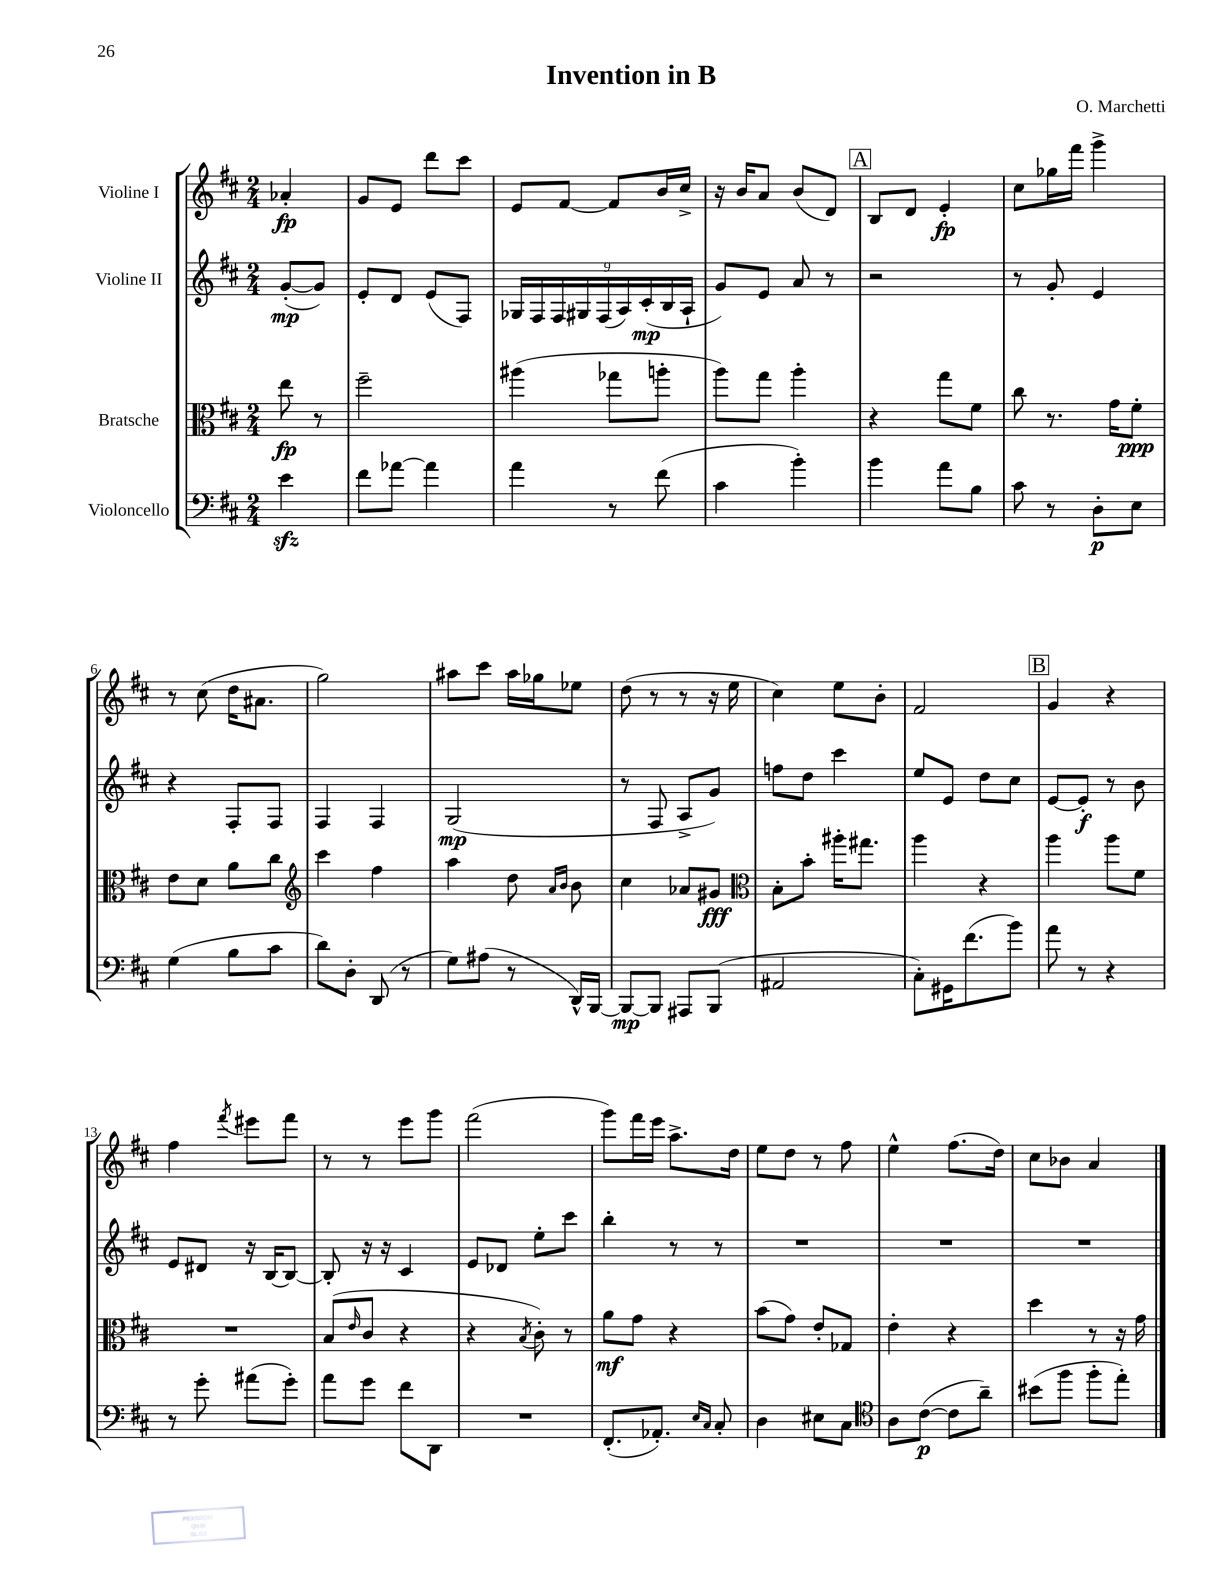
\header { title = "Invention in B" composer = "O. Marchetti" }
<<
\new StaffGroup <<
\new Staff = "s0" \with { instrumentName = "Violine I" } {
    \clef treble \key d \major \numericTimeSignature \time 2/4 \partial 4
    aes'4-.\fp |
    g'8 e'8 d'''8 cis'''8 |
    e'8 fis'8~ fis'8 b'16 cis''16-> |
    r16 b'16 a'8 b'8( d'8) |
    \mark \markup { \box "A" } b8 d'8 e'4-.\fp |
    cis''8 ges''16 fis'''16 g'''4-> |
    r8 cis''8( d''16 ais'8. |
    g''2) |
    ais''8 cis'''8 ais''16 ges''16 ees''8 |
    d''8( r8 r8 r16 e''16 |
    cis''4) e''8 b'8-. |
    fis'2 |
    \mark \markup { \box "B" } g'4 r4 |
    fis''4 \acciaccatura { fis'''8 } eis'''8 fis'''8 |
    r8 r8 e'''8 g'''8 |
    fis'''2( |
    g'''8) fis'''16 e'''16 a''8.-> d''16 |
    e''8 d''8 r8 fis''8 |
    e''4-^ fis''8.( d''16) |
    cis''8 bes'8 a'4 \bar "|." |
}
\new Staff = "s1" \with { instrumentName = "Violine II" } {
    \clef treble \key d \major \numericTimeSignature \time 2/4 \partial 4
    g'8~-.\mp( g'8) |
    e'8-. d'8 e'8( fis8) |
    \tuplet 9/8 { ges16 fis16 fis16 gis16 fis16( a16) cis'16-.\mp( b16 a16-! } |
    g'8) e'8 a'8 r8 |
    \mark \markup { \box "A" } r2 |
    r8 g'8-. e'4 |
    r4 fis8-. fis8 |
    fis4 fis4 |
    g2\mp( |
    r8 fis8 a8-> g'8) |
    f''8 d''8 cis'''4 |
    e''8 e'8 d''8 cis''8 |
    \mark \markup { \box "B" } e'8~ e'8-.\f r8 b'8 |
    e'8 dis'8 r16 b16~ b8~ |
    b8-. r16 r16 cis'4 |
    e'8 des'8 e''8-. cis'''8 |
    b''4-. r8 r8 |
    R2 |
    R2 |
    R2 \bar "|." |
}
\new Staff = "s2" \with { instrumentName = "Bratsche" } {
    \clef alto \key d \major \numericTimeSignature \time 2/4 \partial 4
    e''8\fp r8 |
    fis''2-- |
    ais''4( ges''8 a''8-. |
    a''8) g''8 a''4-. |
    \mark \markup { \box "A" } r4 g''8 fis'8 |
    cis''8 r8. g'16 fis'8-.\ppp |
    e'8 d'8 a'8 cis''8 |
    \clef treble cis'''4 fis''4 |
    a''4 d''8 \grace { a'16 b'16 } b'8 |
    cis''4 aes'8 gis'8\fff |
    \clef alto b8-. b'8-. ais''16-. gis''8. |
    a''4 r4 |
    \mark \markup { \box "B" } a''4 a''8 fis'8 |
    R2 |
    b8( \grace { e'16 } cis'8 r4 |
    r4 \acciaccatura { b8 } cis'8-.) r8 |
    a'8\mf g'8 r4 |
    b'8( g'8) e'8-. ges8 |
    e'4-. r4 |
    d''4 r8 r16 g'16 \bar "|." |
}
\new Staff = "s3" \with { instrumentName = "Violoncello" } {
    \clef bass \key d \major \numericTimeSignature \time 2/4 \partial 4
    e'4\sfz |
    fis'8 aes'8~ aes'4 |
    a'4 r8 fis'8( |
    cis'4 b'4-.) |
    \mark \markup { \box "A" } b'4 a'8 b8 |
    cis'8 r8 d8-.\p e8 |
    g4( b8 cis'8 |
    d'8) d8-. d,8( r8 |
    g8) ais8( r8 d,16-^) b,,16~ |
    b,,8~\mp b,,8 ais,,8 b,,8( |
    ais,2 |
    cis8-.) gis,16 fis'8.( b'8) |
    \mark \markup { \box "B" } a'8 r8 r4 |
    r8 g'8-. ais'8( g'8-.) |
    a'8 g'8 fis'8 d,8 |
    R2 |
    fis,8.-.( aes,8.-.) \grace { e16 cis16 } cis8-. |
    d4 eis8 cis8 |
    \clef tenor a8 cis'8~\p( cis'8 a'8--) |
    bis'8( fis''8 fis''8-. e''8-.) \bar "|." |
}
>>
>>
